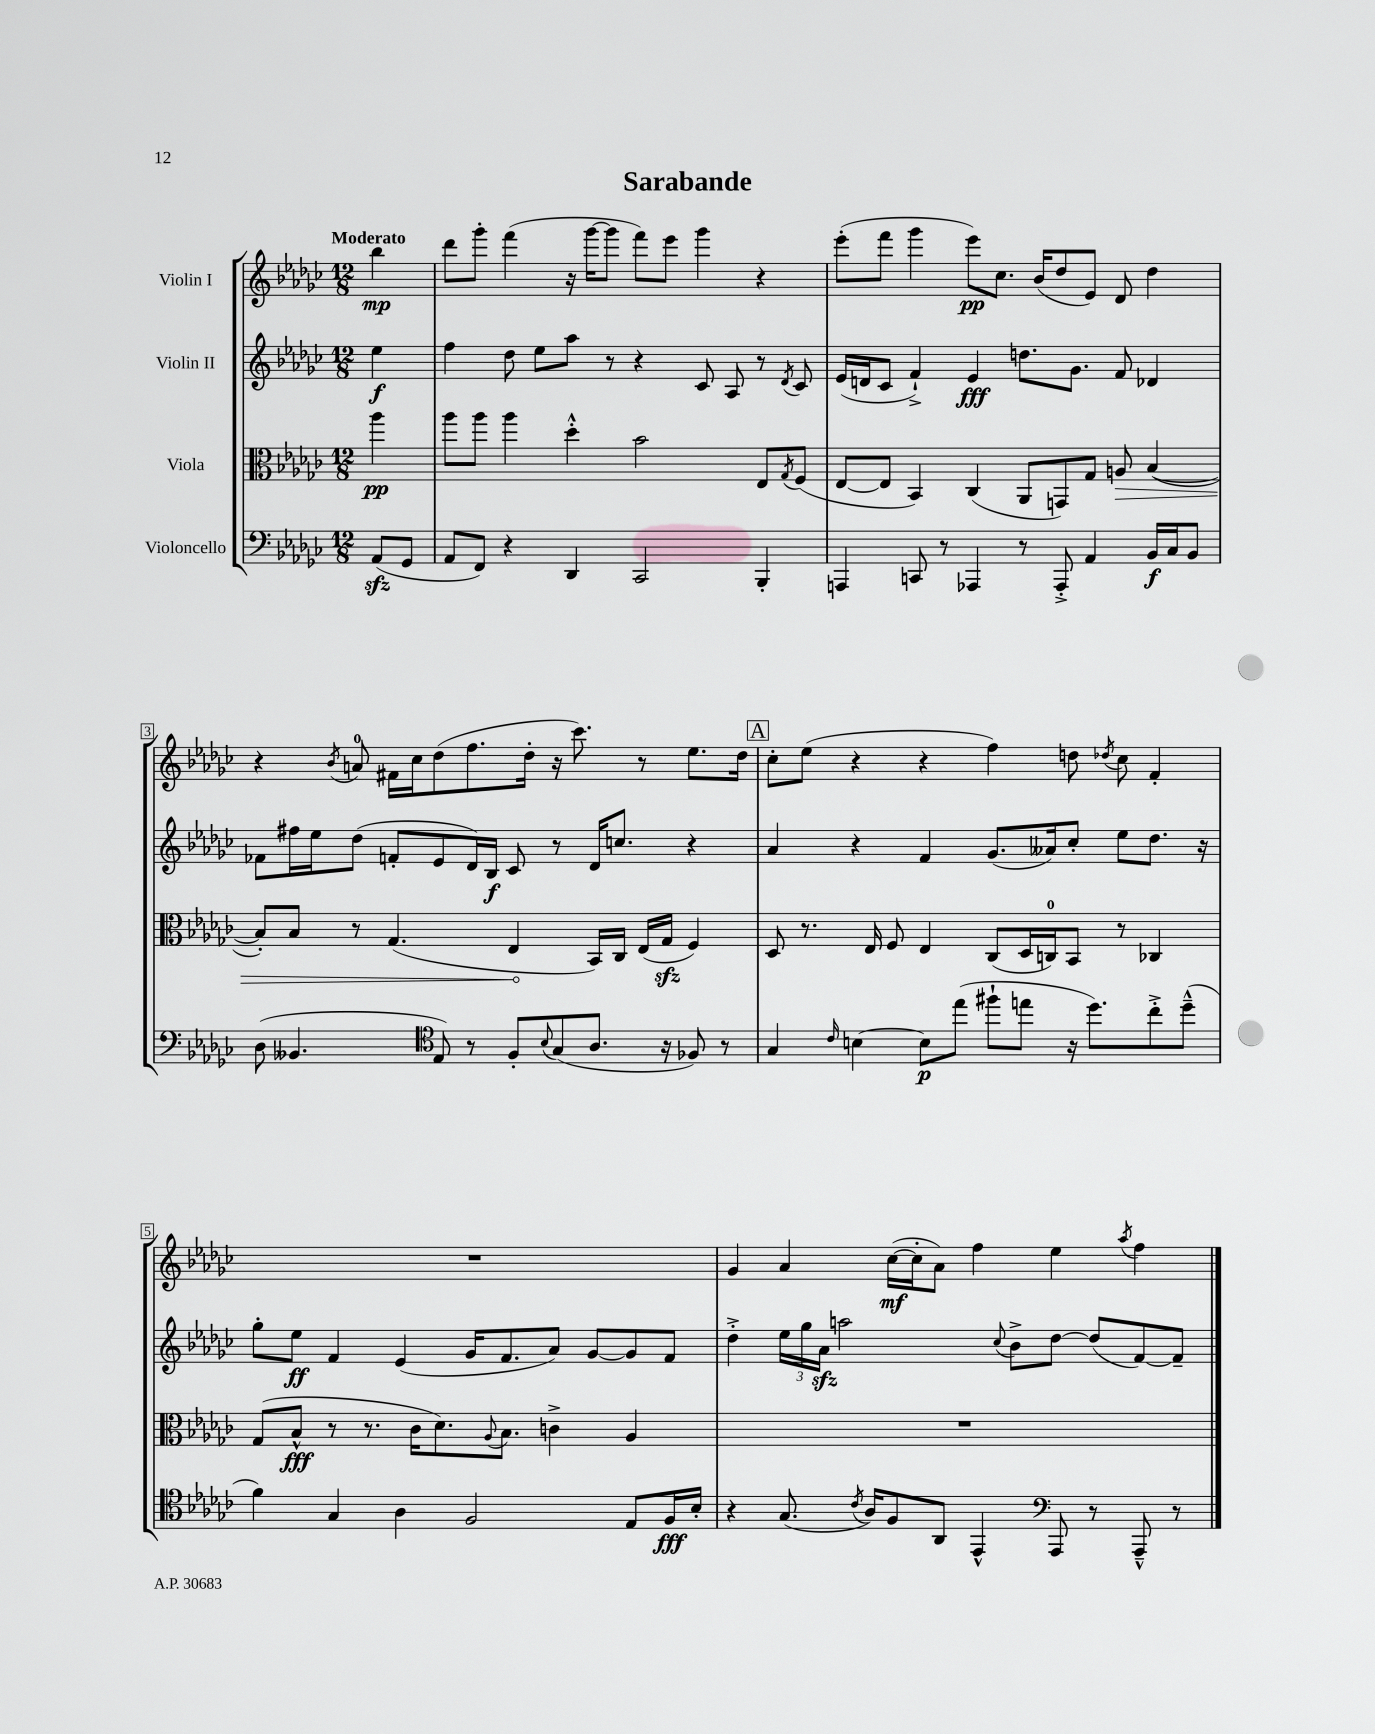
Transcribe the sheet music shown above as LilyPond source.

\header { title = "Sarabande" }
<<
\new StaffGroup <<
\new Staff = "s0" \with { instrumentName = "Violin I" } {
    \clef treble \key ges \major \numericTimeSignature \time 12/8 \partial 4 \tempo "Moderato"
    bes''4\mp |
    des'''8 ges'''8-. f'''4( r16 ges'''16~ ges'''8 f'''8) ees'''8 ges'''4 r4 |
    ees'''8-.( f'''8 ges'''4 ees'''8\pp) ces''8. bes'16( des''8 ees'8) des'8 des''4 |
    r4 \acciaccatura { bes'8 } a'8-0 fis'16 ces''16 des''8( f''8. des''16-. r16 ces'''8.) r8 ees''8. des''16 |
    \mark \markup { \box "A" } ces''8-. ees''8( r4 r4 f''4) d''8 \acciaccatura { des''8 } ces''8 f'4-. |
    R1. |
    ges'4 aes'4 ces''16~\mf( ces''16-. aes'8) f''4 ees''4 \acciaccatura { aes''8 } f''4 \bar "|." |
}
\new Staff = "s1" \with { instrumentName = "Violin II" } {
    \clef treble \key ges \major \numericTimeSignature \time 12/8 \partial 4
    ees''4\f |
    f''4 des''8 ees''8 aes''8 r8 r4 ces'8 aes8 r8 \acciaccatura { des'8 } ces'8 |
    ees'16( d'16 ces'8 f'4-!->) ees'4\fff d''8. ges'8. f'8 des'4 |
    fes'8 fis''16 ees''16 des''8( f'8-. ees'8 des'16) bes16\f ces'8 r8 des'16 c''8. r4 |
    \mark \markup { \box "A" } aes'4 r4 f'4 ges'8.( aeses'16) ces''8-. ees''8 des''8. r16 |
    ges''8-. ees''8\ff f'4 ees'4( ges'16 f'8. aes'8) ges'8~ ges'8 f'8 |
    des''4-.-> \tuplet 3/2 { ees''16 ges''16 aes'16\sfz } a''2 \appoggiatura { ces''8 } bes'8-> des''8~ des''8( f'8~) f'8-- \bar "|." |
}
\new Staff = "s2" \with { instrumentName = "Viola" } {
    \clef alto \key ges \major \numericTimeSignature \time 12/8 \partial 4
    aes''4\pp |
    aes''8 aes''8 aes''4 des''4-.-^ bes'2 ees8 \acciaccatura { ges8 } f8( |
    ees8~ ees8 bes,4) ces4( aes,8 g,8) ges8 \once \override Hairpin.circled-tip = ##t a8\> bes4~( |
    bes8-.) bes8 r8 ges4.( ees4\! bes,16) ces16 ees16( ges16\sfz f4) |
    \mark \markup { \box "A" } des8 r8. ees16 f8 ees4 ces8( des16 c16-0) bes,8 r8 ces4 |
    ges8( bes8-^\fff r8 r8. ces'16 des'8.) \appoggiatura { aes8 } bes8. c'4-> aes4 |
    R1. \bar "|." |
}
\new Staff = "s3" \with { instrumentName = "Violoncello" } {
    \clef bass \key ges \major \numericTimeSignature \time 12/8 \partial 4
    aes,8\sfz( ges,8 |
    aes,8 f,8) r4 des,4 ces,2 bes,,4-. |
    a,,4 c,8 r8 aes,,4 r8 aes,,8-.-> aes,4 bes,16\f ces16 bes,8 |
    des8( beses,4. \clef tenor ees8) r8 f8-. \appoggiatura { bes8 } ges8( aes8. r16 fes8) r8 |
    \mark \markup { \box "A" } ges4 \grace { ces'16 } b4~ b8\p ees''8( fis''8-! e''8 r16 des''8.) ces''8-.-> des''8---^( |
    f'4) ges4 aes4 f2 ees8 f16\fff bes16-. |
    r4 ges8.( \acciaccatura { ces'8 } aes16) f8 aes,8 ees,4-^ \clef bass aes,,8 r8 aes,,8---^ r8 \bar "|." |
}
>>
>>
\layout { \context { \Score \override BarNumber.stencil = #(make-stencil-boxer 0.1 0.3 ly:text-interface::print) } }
